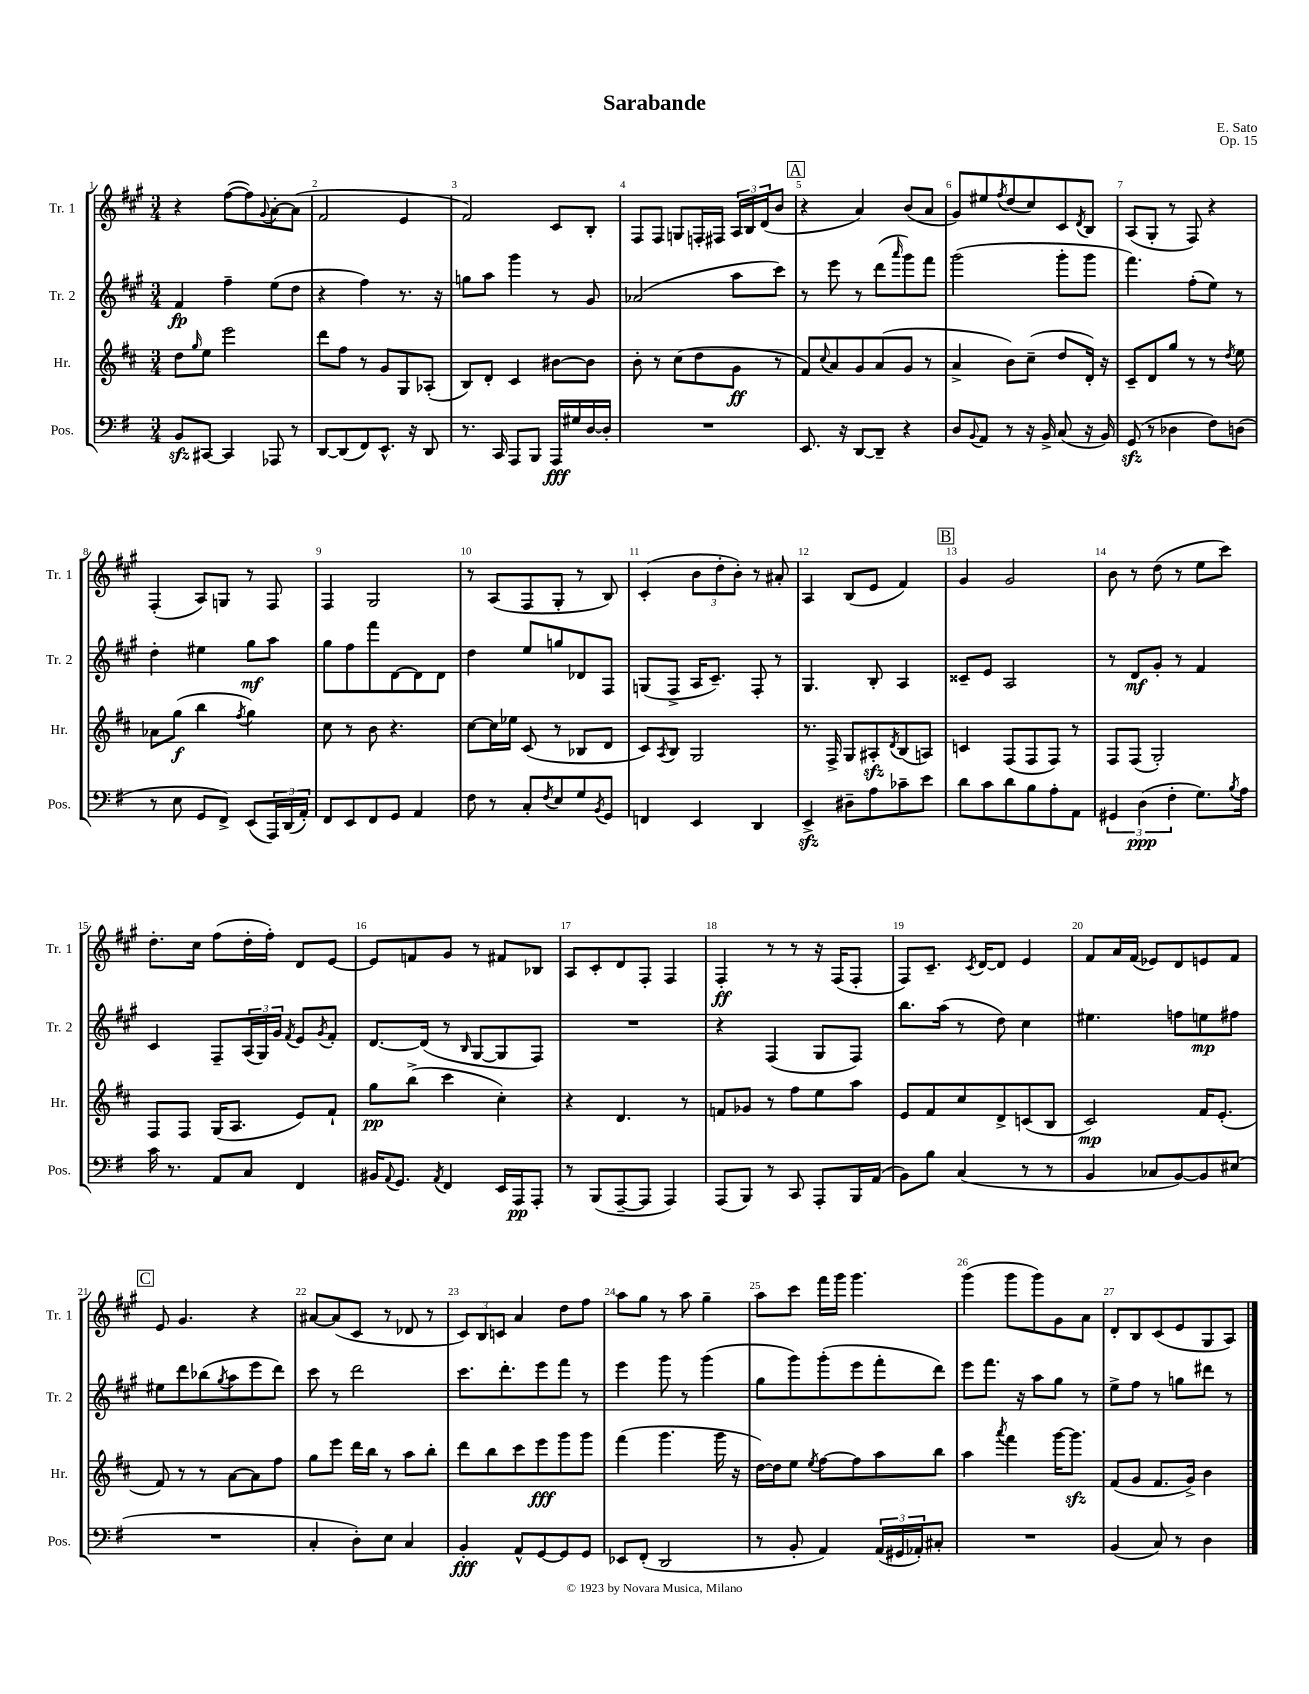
\header { title = "Sarabande" composer = "E. Sato" opus = "Op. 15" }
<<
\new StaffGroup <<
\new Staff = "s0" \with { instrumentName = "Tr. 1" shortInstrumentName = "Tr. 1" } {
    \clef treble \key a \major \numericTimeSignature \time 3/4
    r4 fis''8~( fis''8) \appoggiatura { gis'8 } a'8~-. a'8( |
    fis'2 e'4 |
    fis'2) cis'8 b8-. |
    fis8 fis8 g8 f16-. fis16 \tuplet 3/2 { a16 b16 d'16( } b'8 |
    \mark \markup { \box "A" } r4 a'4) b'8( a'8 |
    gis'8) eis''8 \acciaccatura { fis''8 } d''8( cis''8) cis'8 \acciaccatura { d'8 } b8 |
    a8( gis8-. r8 fis8) r4 |
    fis4-.( a8) g8 r8 fis8 |
    fis4 gis2 |
    r8 a8( fis8 gis8-. r8 b8) |
    cis'4-.( \tuplet 3/2 { b'8 d''8-. b'8-.) } r8 ais'8-. |
    a4 b8( e'8 fis'4) |
    \mark \markup { \box "B" } gis'4 gis'2 |
    b'8 r8 d''8( r8 e''8 cis'''8) |
    d''8.-. cis''16 fis''8( d''16-. fis''16-.) d'8 e'8~ |
    e'8 f'8 gis'8 r8 fis'8 bes8 |
    a8 cis'8-. d'8 fis8-. fis4 |
    fis4-.\ff r8 r8 r16 fis16( fis8-. |
    fis8) cis'8.-- \acciaccatura { cis'8 } d'16~ d'8 e'4 |
    fis'8 a'16 fis'16( ees'8) d'8 e'8 fis'8 |
    \mark \markup { \box "C" } e'8 gis'4. r4 |
    ais'8~ ais'8( cis'8 r8 des'8 r8 |
    \tuplet 3/2 { cis'8) b8 c'8 } a'4 d''8 fis''8 |
    a''8 gis''8 r8 a''8 gis''4-- |
    a''8 cis'''8 fis'''16 gis'''16 gis'''4. |
    gis'''4( gis'''8 gis'''8) gis'8 a'8 |
    d'8-. b8 cis'8( e'8 gis8 a8) \bar "|." |
}
\new Staff = "s1" \with { instrumentName = "Tr. 2" shortInstrumentName = "Tr. 2" } {
    \clef treble \key a \major \numericTimeSignature \time 3/4
    fis'4\fp fis''4-- e''8( d''8 |
    r4 fis''4) r8. r16 |
    g''8 a''8 gis'''4 r8 gis'8 |
    aes'2( a''8 cis'''8) |
    \mark \markup { \box "A" } r8 e'''8 r8 d'''8( \grace { a'''16 } gis'''8) fis'''8 |
    gis'''2( gis'''8-. gis'''8 |
    fis'''4.) fis''8-.( e''8) r8 |
    d''4-. eis''4 gis''8\mf a''8 |
    gis''8 fis''8 fis'''8 d'8~ d'8 d'8 |
    d''4 e''8 g''8 des'8 fis8 |
    g8( fis8-> a16 cis'8.--) fis8-. r8 |
    gis4. b8-. a4 |
    \mark \markup { \box "B" } cisis'8-- e'8 a2 |
    r8 d'8\mf gis'8-. r8 fis'4 |
    cis'4 fis8-- \tuplet 3/2 { a16( gis16) gis'16 } \acciaccatura { fis'8 } e'8 \acciaccatura { gis'8 } fis'8-. |
    d'8.~ d'16( r8 \grace { b16 } gis8~ gis8 fis8) |
    R2. |
    r4 fis4( gis8 fis8) |
    b''8. a''16( r8 d''8) cis''4 |
    eis''4. f''8 e''8\mp fis''8 |
    \mark \markup { \box "C" } eis''8 d'''8 bes''8( \acciaccatura { gis''8 } a''8 e'''8 d'''8) |
    cis'''8 r8 d'''2 |
    cis'''8. d'''8.-. e'''8 fis'''8 r8 |
    e'''4 gis'''8 r8 gis'''4( |
    gis''8 gis'''8) gis'''8-.( e'''8 fis'''8-. d'''8) |
    e'''8 fis'''8. r16 a''8 gis''8 r8 |
    e''8-> fis''8 r8 g''8 dis'''8 r8 \bar "|." |
}
\new Staff = "s2" \with { instrumentName = "Hr." shortInstrumentName = "Hr." } {
    \clef treble \key d \major \numericTimeSignature \time 3/4
    d''8 \grace { g''16 } e''8 e'''2 |
    d'''8 fis''8 r8 g'8 g8 aes8-.( |
    b8) d'8-. cis'4 bis'8~ bis'8 |
    b'8-. r8 cis''8( d''8 g'8\ff r8 |
    \mark \markup { \box "A" } fis'8) \appoggiatura { cis''8 } a'8 g'8 a'8( g'8 r8 |
    a'4-> b'8) cis''8--( d''8 d'16-.) r16 |
    cis'8-- d'8 g''8 r8 r8 \acciaccatura { d''8 } e''8 |
    aes'8 g''8\f( b''4 \acciaccatura { fis''8 } g''4) |
    cis''8 r8 b'8 r4. |
    cis''8~ cis''16 ees''16 cis'8( r8 bes8 d'8 |
    cis'8) \acciaccatura { a8 } b8 g2 |
    r8. fis16-> g8 ais8-.\sfz \acciaccatura { d'8 } b8( a8) |
    \mark \markup { \box "B" } c'4 fis8( fis8 fis8) r8 |
    fis8 fis8( g2-.) |
    fis8 fis8 g16( a8. e'8) fis'8-! |
    g''8\pp b''8->( cis'''4 cis''4-.) |
    r4 d'4. r8 |
    f'8 ges'8 r8 fis''8 e''8 a''8 |
    e'8 fis'8 cis''8 d'8-> c'8( b8 |
    cis'2\mp) fis'16 e'8.-.( |
    \mark \markup { \box "C" } fis'8) r8 r8 a'8~ a'8 fis''8 |
    g''8 e'''8 d'''16 b''16 r8 a''8 b''8-. |
    d'''8 b''8 cis'''8 e'''8\fff g'''8 g'''8 |
    fis'''4( g'''4. g'''16 r16 |
    d''16~) d''16 e''8 \acciaccatura { e''8 } fis''8~ fis''8 a''8 b''8 |
    a''4 \acciaccatura { a'''8 } fis'''4 g'''16~ g'''8.\sfz |
    fis'8( g'8 fis'8. g'16->) b'4 \bar "|." |
}
\new Staff = "s3" \with { instrumentName = "Pos." shortInstrumentName = "Pos." } {
    \clef bass \key g \major \numericTimeSignature \time 3/4
    b,8\sfz cis,8~ cis,4 aes,,8 r8 |
    d,8~ d,8( fis,8) e,8.-^ r16 d,8 |
    r8. c,16 a,,8 b,,8 a,,16\fff gis16 d16~ d16-. |
    R2. |
    \mark \markup { \box "A" } e,8. r16 d,8~ d,8-- r4 |
    d8 \appoggiatura { b,8 } a,8 r8 r16 b,16-> c8( r16 b,16) |
    g,8\sfz( r8 des4 fis8) d8( |
    r8 e8 g,8 fis,8->) e,8( \tuplet 3/2 { a,,16) d,16( a,16-.) } |
    fis,8 e,8 fis,8 g,8 a,4 |
    fis8 r8 c8-. \acciaccatura { fis8 } e8 g8 \acciaccatura { b,8 } g,8 |
    f,4 e,4 d,4 |
    e,4->\sfz dis8-- a8 ces'8-- e'8 |
    \mark \markup { \box "B" } d'8 c'8 d'8 b8 a8-. a,8 |
    \tuplet 3/2 { gis,4 d4\ppp( fis4-. } g8.) \acciaccatura { b8 } a16 |
    c'16 r8. a,8 c8 fis,4 |
    bis,16 \appoggiatura { a,8 } g,8. \acciaccatura { a,8 } fis,4 e,16 a,,16\pp a,,8-. |
    r8 b,,8( a,,8~-- a,,8 a,,4) |
    a,,8( b,,8) r8 c,8 a,,8-. b,,16 a,16( |
    b,8) b8 c4( r8 r8 |
    b,4 ces8 b,8~) b,8 eis8( |
    \mark \markup { \box "C" } R2. |
    c4-. d8-.) e8 c4 |
    b,4-.\fff a,8-^ g,8~ g,8 g,8 |
    ees,8 fis,8-.( d,2 |
    r8 b,8-. a,4) \tuplet 3/2 { a,16( gis,16 aes,16-.) } cis8-. |
    R2. |
    b,4( c8) r8 d4 \bar "|." |
}
>>
>>
\layout { \context { \Score \override BarNumber.break-visibility = ##(#f #t #t) barNumberVisibility = #all-bar-numbers-visible } }
